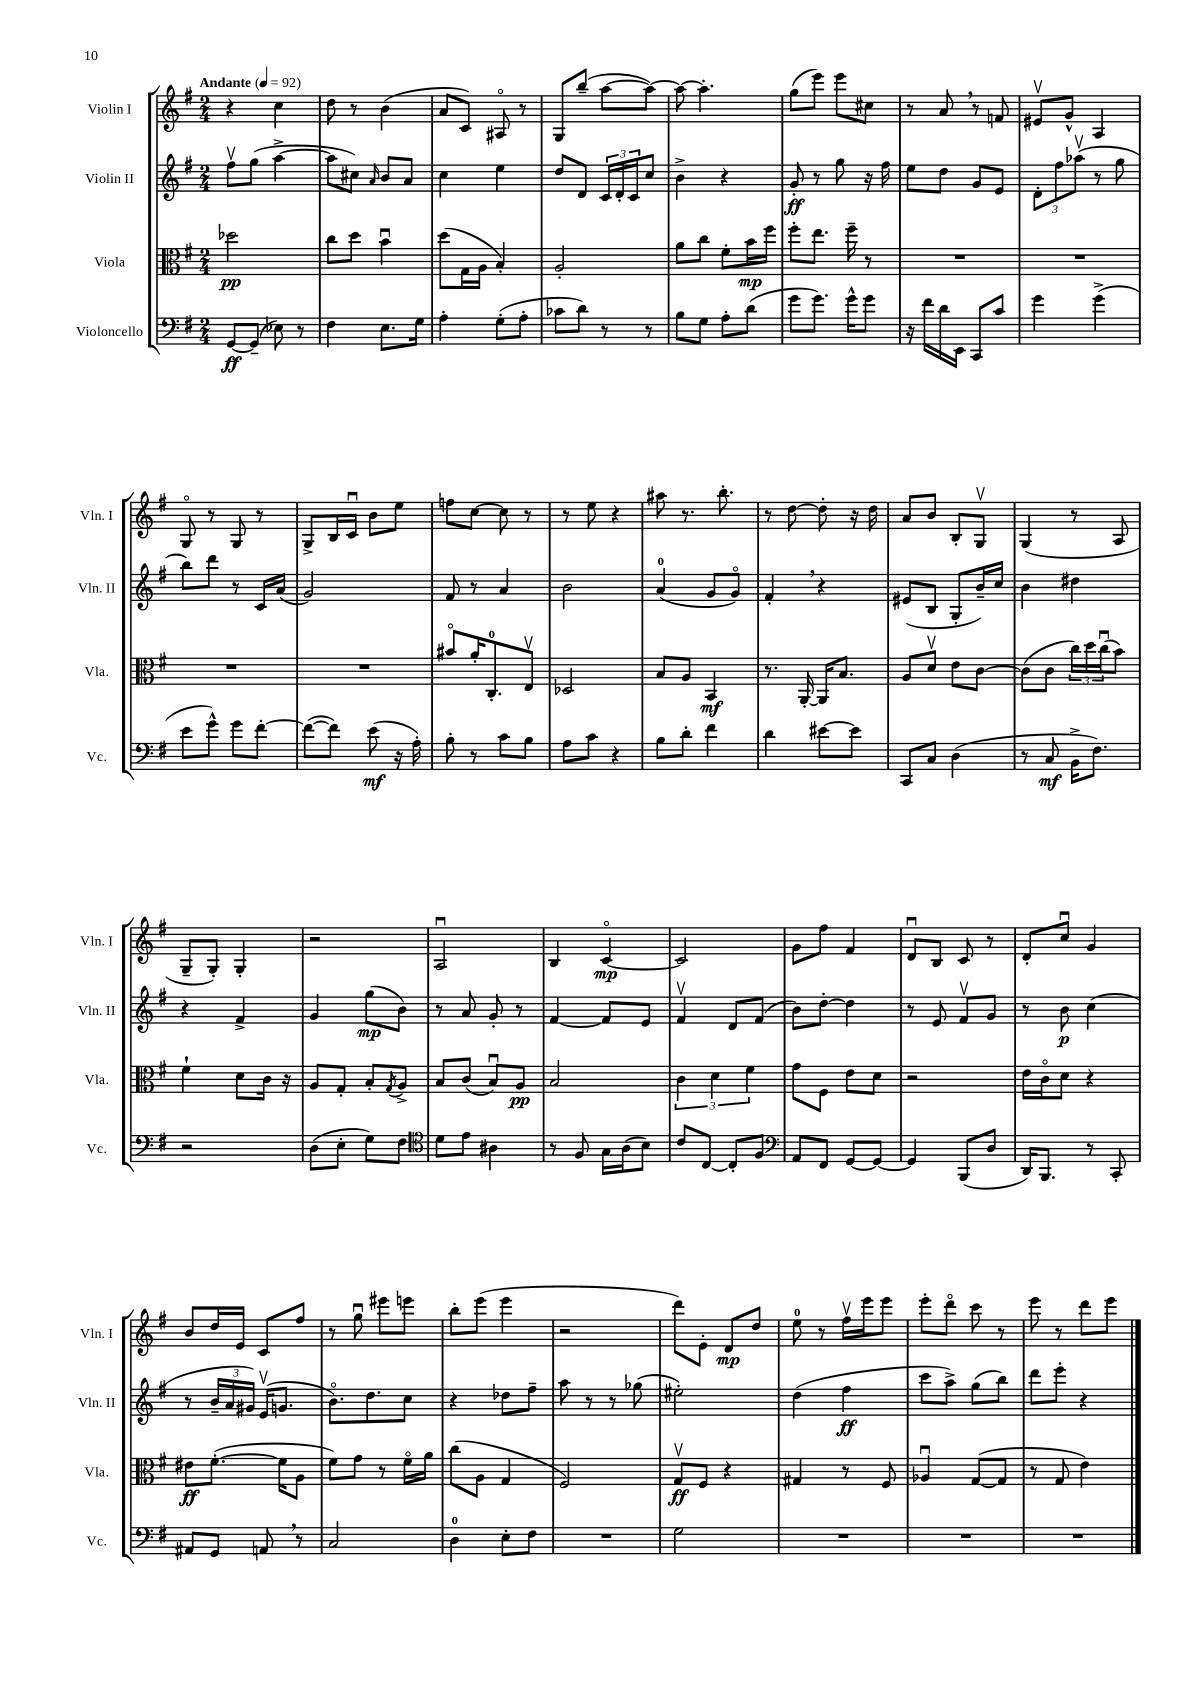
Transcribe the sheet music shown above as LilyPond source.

<<
\new StaffGroup <<
\new Staff = "s0" \with { instrumentName = "Violin I" shortInstrumentName = "Vln. I" } {
    \clef treble \key g \major \numericTimeSignature \time 2/4 \tempo "Andante" 4 = 92
    r4 c''4 |
    d''8 r8 b'4( |
    a'8 c'8) ais8\flageolet r8 |
    g8 b''8--( a''8~ a''8~) |
    a''8~ a''4.-. |
    g''8( e'''8) e'''8 cis''8 |
    r8 a'8 \breathe r8 f'8 |
    eis'8\upbow g'8-^ a4 |
    g8\flageolet r8 g8 r8 |
    g8-> b16 c'16\downbow b'8 e''8 |
    f''8 c''8~ c''8 r8 |
    r8 e''8 r4 |
    ais''8 r8. b''8.-. |
    r8 d''8~ d''8-. r16 d''16 |
    a'8 b'8 b8-. g8\upbow |
    g4( r8 a8 |
    g8-- g8-.) g4-. |
    r2 |
    a2\downbow |
    b4 c'4~\flageolet\mp |
    c'2 |
    g'8 fis''8 fis'4 |
    d'8\downbow b8 c'8 r8 |
    d'8-. c''8\downbow g'4 |
    b'8 d''16 e'16 c'8 fis''8 |
    r8 g''8\downbow eis'''8 e'''8 |
    b''8-. e'''8( e'''4 |
    r2 |
    d'''8) e'8-. d'8\mp d''8 |
    e''8-0 r8 fis''16\upbow e'''16 e'''8 |
    e'''8-. d'''8\flageolet c'''8 r8 |
    e'''8 r8 d'''8 e'''8 \bar "|." |
}
\new Staff = "s1" \with { instrumentName = "Violin II" shortInstrumentName = "Vln. II" } {
    \clef treble \key g \major \numericTimeSignature \time 2/4
    fis''8\upbow g''8( a''4~-> |
    a''8 cis''8) \grace { a'16 } b'8 a'8 |
    c''4 e''4 |
    d''8 d'8 \tuplet 3/2 { c'16 d'16-. c'16 } c''8 |
    b'4-> r4 |
    g'8-.\ff r8 g''8 r16 fis''16 |
    e''8 d''8 g'8 e'8 |
    \tuplet 3/2 { d'8-. fis''8 aes''8\upbow( } r8 g''8 |
    b''8) d'''8 r8 c'16 a'16( |
    g'2) |
    fis'8 r8 a'4 |
    b'2 |
    a'4-0( g'8 g'8\flageolet) |
    fis'4-. \breathe r4 |
    eis'8( b8 g8-. b'16--) c''16 |
    b'4 dis''4 |
    r4 fis'4-> |
    g'4 g''8\mp( b'8) |
    r8 a'8 g'8-. r8 |
    fis'4~ fis'8 e'8 |
    fis'4\upbow d'8 fis'8( |
    b'8) d''8~-. d''4 |
    r8 e'8 fis'8\upbow g'8 |
    r8 b'8\p c''4( |
    r8 \tuplet 3/2 { b'16-- a'16 gis'16) } e'16\upbow( g'8. |
    b'8.\flageolet) d''8. c''8 |
    r4 des''8 fis''8-- |
    a''8 r8 r8 ges''8( |
    eis''2-.) |
    d''4( fis''4\ff |
    c'''8 a''8->) g''8( b''8) |
    d'''8 e'''8-. r4 \bar "|." |
}
\new Staff = "s2" \with { instrumentName = "Viola" shortInstrumentName = "Vla." } {
    \clef alto \key g \major \numericTimeSignature \time 2/4
    des''2\pp |
    c''8 d''8 b'4\downbow |
    d''8( g16 a16 b4-.) |
    a2-. |
    a'8 c''8 fis'8-. b'16\mp fis''16 |
    fis''8-. e''8. fis''16-- r8 |
    R2 |
    R2 |
    R2 |
    R2 |
    bis'8\flageolet a'16-. c8.-0-. e8\upbow |
    des2 |
    b8 a8 b,4\mf |
    r8. a,16~-. a,16 b8. |
    a8 d'8\upbow e'8 c'8~ |
    c'8( c'8 \tuplet 3/2 { c''16) d''16 c''16\downbow( } b'8) |
    fis'4-! d'8 c'16 r16 |
    a8 g8-. b8-. \acciaccatura { g8 } a8-> |
    b8 c'8( b8\downbow) a8\pp |
    b2 |
    \tuplet 3/2 { c'4 d'4 fis'4 } |
    g'8 fis8 e'8 d'8 |
    r2 |
    e'16 c'16\flageolet d'8 r4 |
    eis'8\ff fis'8.~-.( fis'16 a8 |
    fis'8) g'8 r8 fis'16\flageolet a'16 |
    c''8( a8 g4 |
    fis2) |
    g8\upbow\ff fis8 r4 |
    gis4 r8 fis8 |
    aes4\downbow g8~( g8 |
    r8 g8 e'4) \bar "|." |
}
\new Staff = "s3" \with { instrumentName = "Violoncello" shortInstrumentName = "Vc." } {
    \clef bass \key g \major \numericTimeSignature \time 2/4
    g,8~\ff g,8--( ees8) r8 |
    fis4 e8. g16 |
    a4-. g8-.( a8-. |
    ces'8 d'8) r8 r8 |
    b8 g8 a8-. d'8( |
    g'8 g'8.) g'16-^ g'8 |
    r16 fis'16 d'16 e,16 c,8 c'8 |
    g'4 g'4->( |
    e'8 g'8-^) g'8 fis'8~-. |
    fis'8~( fis'8) e'8\mf( r16 a16-.) |
    b8-. r8 c'8 b8 |
    a8 c'8 r4 |
    b8 d'8-. fis'4 |
    d'4 eis'8~ eis'8 |
    c,8 c8 d4( |
    r8 c8\mf b,16-> fis8.) |
    r2 |
    d8( e8-. g8) fis8 |
    \clef tenor d'8 e'8 ais4 |
    r8 fis8 g16 a16( b8) |
    c'8 c8~ c8-. fis8 |
    \clef bass a,8 fis,8 g,8~ g,8~ |
    g,4 b,,8( d8 |
    d,16) b,,8. r8 c,8-. |
    ais,8 g,8 a,8 \breathe r8 |
    c2 |
    d4-0 e8-. fis8 |
    R2 |
    g2 |
    R2 |
    R2 |
    R2 \bar "|." |
}
>>
>>
\layout { \context { \Score \remove "Bar_number_engraver" } }
